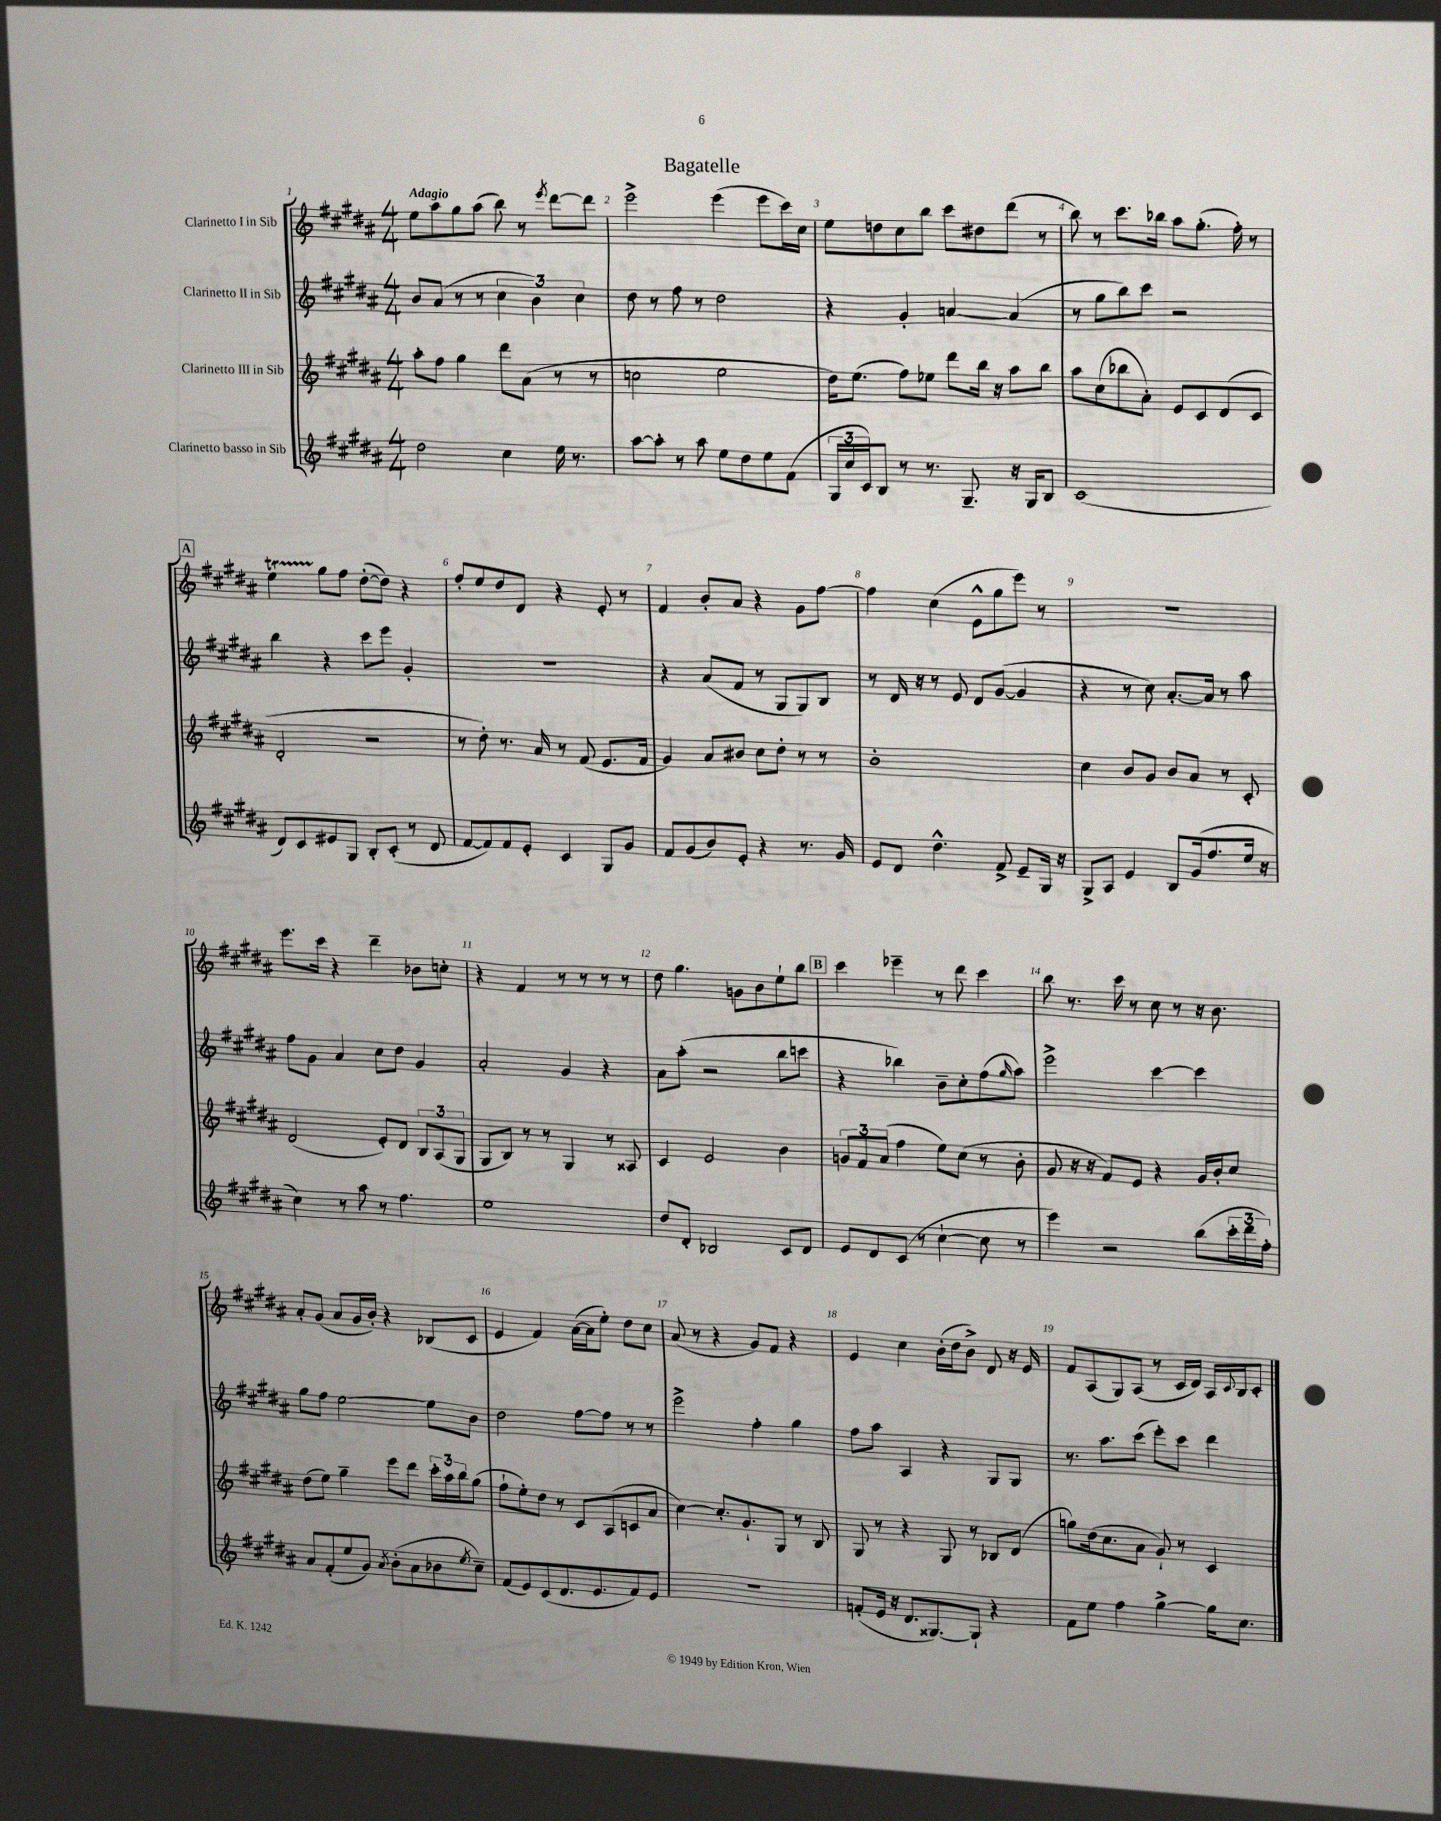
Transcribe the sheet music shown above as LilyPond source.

\header { title = "Bagatelle" }
<<
\new StaffGroup <<
\new Staff = "s0" \with { instrumentName = "Clarinetto I in Sib" } {
    \clef treble \key b \major \numericTimeSignature \time 4/4 \tempo "Adagio"
    e''8 ais''8 gis''8 ais''8( b''8) r8 \acciaccatura { e'''8 } dis'''8~ dis'''8 |
    e'''2-> e'''4( e'''8 cis'''16) cis''16 |
    e''8 d''8 cis''8 b''8 cis'''8 dis''8 dis'''8( r8 |
    b''8) r8 cis'''8. bes''16 ais''8 gis''8.-.( fis''16-.) r8 |
    \mark \markup { \box "A" } e''4\startTrillSpan gis''8\stopTrillSpan fis''8 dis''8~-.( dis''8) r4 |
    fis''8-. e''8 dis''8 dis'8 r4 e'8-. r8 |
    fis'4 b'8-. ais'8 r4 gis'8 fis''8~ |
    fis''4 cis''4( e'8-^ gis''8 e'''8) r8 |
    R1 |
    e'''8. cis'''16 r4 dis'''4-- bes'8 c''8-. |
    r4 fis'4 r8 r8 r8 r8 |
    dis''8 gis''4. g'8 b'8 e''8-! b''8 |
    \mark \markup { \box "B" } cis'''4 ees'''4-- r8 dis'''8 cis'''4 |
    b''8 r8. cis'''16 r8 cis''8 r8 r16 b'8. |
    ais'8-. gis'8( ais'8 gis'16 b'16-.) r4 bes8( cis'8 |
    e'4 fis'4) ais'16~( ais'16 e''8-.) dis''8 cis''8 |
    ais'8( r8 r4 gis'8) fis'8 r4 |
    e'4 cis''4 b'16-.( dis''16 b'8->) dis'8 r16 e'16 |
    fis'8 ais8( gis8) ais8( r8 cis'16 dis'16) ais16 \appoggiatura { cis'8 } b16 cis'8-. \bar "|." |
}
\new Staff = "s1" \with { instrumentName = "Clarinetto II in Sib" } {
    \clef treble \key b \major \numericTimeSignature \time 4/4
    b'8 ais'8( r8 r8 \tuplet 3/2 { cis''4 b'4) cis''4 } |
    dis''8 r8 fis''8 r8 dis''2 |
    r4 gis'4-. a'4~ a'4( |
    r8 gis''8 b''8) cis'''8 r2 |
    \mark \markup { \box "A" } b''4 r4 cis'''8 e'''8 gis'4-. |
    R1 |
    r4 ais'8( fis'8 r8 gis8 gis8) b8 |
    r8 dis'16 r16 r8 e'8 dis'8 gis'8~( gis'4 |
    r4 r8 cis''8) ais'8.~-. ais'16 r8 ais''8 |
    fis''8 gis'8 ais'4 cis''8 dis''8 gis'4 |
    ais'2-. gis'4 r4 |
    ais'8 ais''8-.( r2 b''8 c'''8 |
    \mark \markup { \box "B" } r4 bes''4) b'8-- cis''8-. fis''8( \grace { gis''16 } ais''8) |
    e'''2-> cis'''4~ cis'''4 |
    gis''8 fis''8 e''2~ e''8 b'8 |
    dis''2 fis''8~ fis''8 r8 r8 |
    e'''2-> fis''4-. gis''4 |
    fis''8 ais''8 ais4 r4 gis8 gis8 |
    r8. ais''8. cis'''8( e'''8-.) cis'''8 dis'''4 \bar "|." |
}
\new Staff = "s2" \with { instrumentName = "Clarinetto III in Sib" } {
    \clef treble \key b \major \numericTimeSignature \time 4/4
    ais''8-. fis''8 gis''4 dis'''8 ais'8( r8 r8 |
    c''2 e''2 |
    dis''16) e''8.( fis''8) ees''8 dis'''8 b''16 r16 ais''8 b''8 |
    ais''8 cis''8( bes''8 ais'8-.) e'8 cis'8 dis'8( cis'8 |
    \mark \markup { \box "A" } dis'2-. r2 |
    r8 dis''8-.) r8. ais'16 r8 fis'8( e'8. fis'16 |
    gis'4) ais'8 bis'8 cis''8 dis''8-. r8 r8 |
    b'1-. |
    cis''4 b'8 gis'8 b'8 ais'8 r8 cis'8-. |
    dis'2( e'8-.) dis'8 \tuplet 3/2 { b8 ais8( gis8 } |
    gis8 b8) r8 r8 gis4 r8 aisis8 |
    cis'4 e'2 b'4 |
    \mark \markup { \box "B" } \tuplet 3/2 { g'8 fis'8 ais'8( } fis''4 e''8) cis''8( r8 b'8-. |
    gis'8 r16 r16 fis'8) e'8 r4 gis'16 b'16-. cis''8 |
    dis''8( e''8) gis''4-- e'''8 dis'''8 \tuplet 3/2 { cis'''16-. ais''16 b''16 } gis''8( |
    fis''8-! e''8-.) dis''8 r8 cis'8 ais8( c'8 ais'8 |
    cis''4~) cis''8.-. gis'8.-! gis8 r8 b8 |
    gis8 r8 r4 gis8 r8 bes8 dis'8( |
    g''8) dis''16( cis''8. ais'8 gis'8-!) r8 cis'4 \bar "|." |
}
\new Staff = "s3" \with { instrumentName = "Clarinetto basso in Sib" } {
    \clef treble \key b \major \numericTimeSignature \time 4/4
    dis''2 cis''4 e''16 r8. |
    ais''8~ ais''8-. r8 ais''8 e''8 dis''8 e''8 fis'8( |
    \tuplet 3/2 { gis16 cis''16 cis'16) } b8 r8 r8. gis8.-- r16 gis16 b8 |
    cis'1( |
    \mark \markup { \box "A" } dis'8) cis'8 eis'8 gis8 b8-. cis'8-.( r8 dis'8 |
    fis'8~ fis'8) fis'8 e'8-. cis'4 gis8 gis'8 |
    fis'8 gis'8( b'8) e'8-. r4 r8. gis'16 |
    e'8 dis'8 dis''4.-^ fis'8-> e'8-- gis16 r16 |
    gis8-> ais8 e'4 b8 gis'16( fis''8. e''16 r16 |
    cis''4) r8 ais''8 r8 fis''4. |
    e''1 |
    dis''8 dis'8-. bes2 cis'8 dis'8 |
    \mark \markup { \box "B" } e'8 dis'8 cis'8( r8 cis''4~-! cis''8 r8 |
    e'''4) r2 b''8( \tuplet 3/2 { cis'''16-. dis'''16 fis''16-.) } |
    ais'8 fis'8-.( e''8 gis'8) \acciaccatura { ais'8 } b'8-.( ais'8 bes'8 \acciaccatura { e''8 } cis''8--) |
    fis'8( e'8) cis'8( dis'8. e'8. fis'8) e'8 |
    R1 |
    f'8-.( e'16 r16 dis'8. gisis8.~) gisis8-! r4 |
    fis'8 e''8 fis''4 gis''4~-> gis''16 cis''8. \bar "|." |
}
>>
>>
\layout { \context { \Score \override BarNumber.break-visibility = ##(#f #t #t) barNumberVisibility = #all-bar-numbers-visible } }
